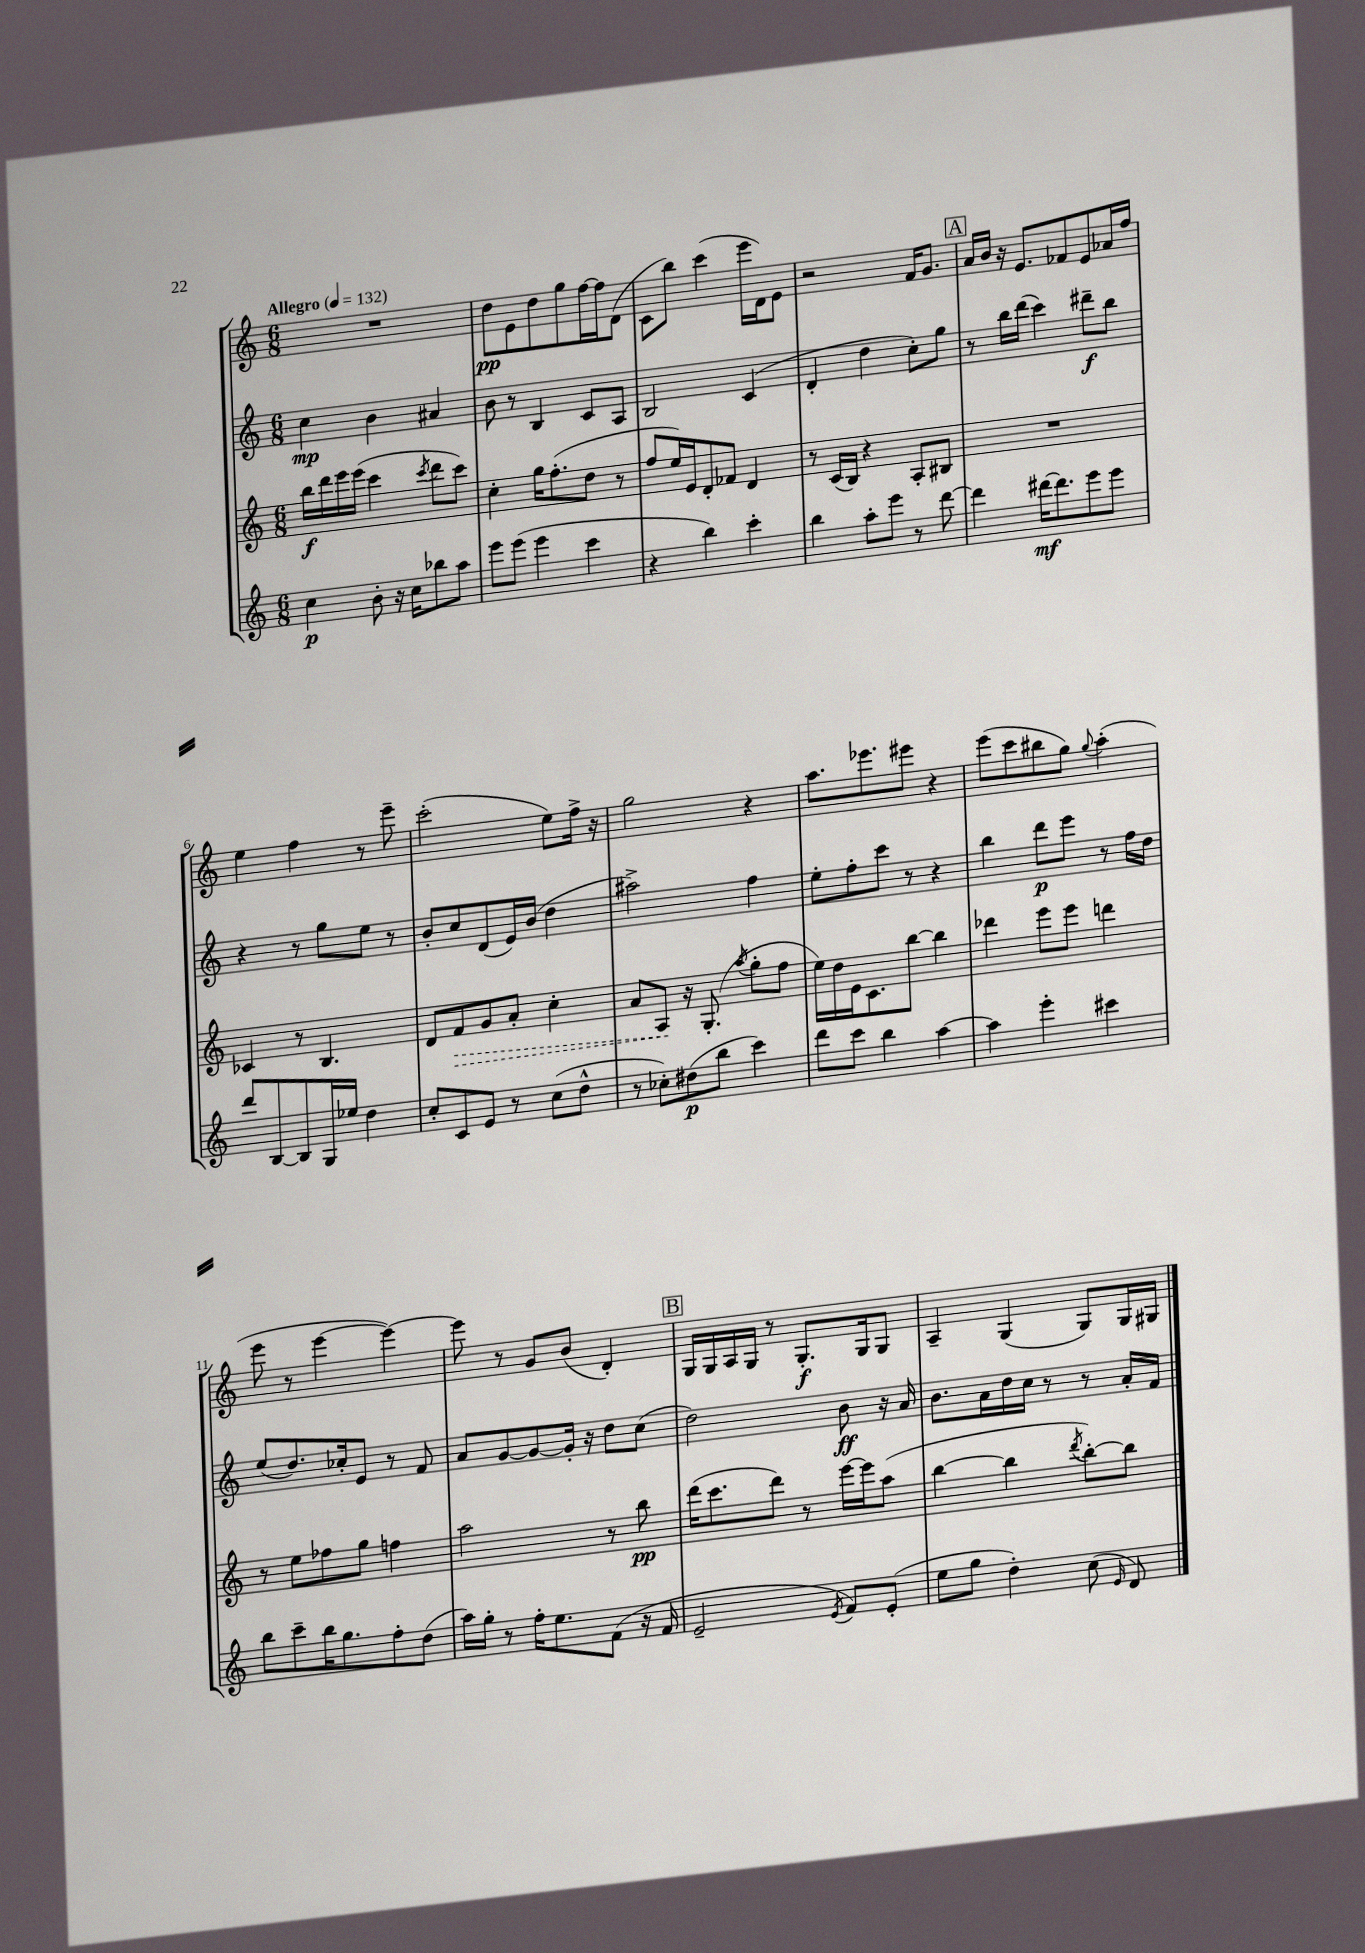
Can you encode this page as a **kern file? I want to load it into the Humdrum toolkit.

**kern	**kern	**kern	**kern
*staff4	*staff3	*staff2	*staff1
*clefG2	*clefG2	*clefG2	*clefG2
*k[]	*k[]	*k[]	*k[]
*M6/8	*M6/8	*M6/8	*M6/8
*MM132	*MM132	*MM132	*MM132
4cc	16bb	4cc	2.r
.	16ddd	.	.
.	16eee	.	.
.	(16eee	.	.
8b'	4ccc	4b	.
16r	.	.	.
16cc	.	.	.
.	8qccc	.	.
8bb-	8ddd	4a#	.
8aa	8ccc)	.	.
=	=	=	=
8eee	4cc'	8b	8dd
(8eee	.	8r	8e
4eee	16gg	4B	8dd
.	(8.ff'	.	.
.	.	.	8gg
4ccc	8dd	8c	[16ff
.	.	.	16ff]
.	8r	8A	(8d
=	=	=	=
4r	8ff	2B	8c
.	16ee)	.	8bb)
.	16e	.	.
4bb)	8d'	.	(4ccc
.	8f-	.	.
4ccc'	4d	(4c	16eee
.	.	.	16d)
.	.	.	8e
=	=	=	=
4bb	8r	4d'	2r
.	(16c	.	.
.	16B)	.	.
8aa'	4r	4dd	.
8eee	.	.	.
8r	8A'	8cc')	16f
.	.	.	8.g
[8ddd	8B#	8gg	.
=	=	=	=
4ddd]	2.r	8r	16a
.	.	.	16b
.	.	16bb	16r
.	.	(16ddd	8.e
[16ddd#	.	4ccc)	.
8.ddd#]	.	.	.
.	.	.	8f-
8eee	.	8ddd#~	8e
8eee	.	8bb	16a-
.	.	.	16ff
=	=	=	=
8ddd	4c-	4r	4ee
[8B	.	.	.
8B]	8r	8r	4ff
16G	4.B	8gg	.
16ee-	.	.	.
4dd	.	8ee	8r
.	.	8r	8eee~
=	=	=	=
8cc'	8d	8b'	(2ccc'
8c	8f	8cc	.
8e	8g	(8d	.
8r	8a'	16e)	.
.	.	(16b	.
(8cc	4cc'	4dd	8ee)
8dd^^	.	.	16ff^
.	.	.	16r
=	=	=	=
8r	8a	2aa#^)	2gg
8cc-')	8A	.	.
(8dd#	16r	.	.
.	(8.G'	.	.
8bb	.	.	.
.	8qaa	.	.
4ccc)	8gg'	4ff	4r
.	8ff	.	.
=	=	=	=
8ddd	16ee)	8ee'	8.aa
.	16dd	.	.
8ccc	16e	8ff'	.
.	8.c	.	8.eee-
4bb	.	8ccc	.
.	[8bb	8r	8eee#
[4aa	4bb]	4r	4r
=	=	=	=
4aa]	4ddd-	4bb	(8eee
.	.	.	8ccc
4eee'	8eee	8ddd	8bb#
.	8eee	8eee	8gg)
.	.	.	8qqgg
4ccc#	4ddd	8r	(4aa'
.	.	16ff	.
.	.	16dd	.
=	=	=	=
8bb	8r	(8ee	8eee
8ccc~	8ee	8.dd)	8r
16bb	8ff-	.	[4eee
8.gg	.	16cc-'	.
.	8gg	8e	.
8ff'	4ff	8r	4eee_)
(8dd	.	8f	.
=	=	=	=
16aa)	2aa	8a	8eee]
16gg'	.	.	.
8r	.	[8g	8r
16ff'	.	8g_	8g
8.ee	.	.	.
.	.	16g']	(8b
.	.	16r	.
(8f	8r	8dd	4d')
16r	8bb	(8cc	.
16f	.	.	.
=	=	=	=
2e~	(16ddd	2dd)	16G
.	8.ccc	.	16G
.	.	.	16A
.	.	.	16G
.	8ddd)	.	8r
.	8r	.	8.G'
8qe	.	.	.
8f)	[16eee	8b	.
.	16eee]	.	16G
(8e'	(8aa	16r	8G
.	.	16a	.
=	=	=	=
8ee	[4bb	8.b	4A~
8gg	.	.	.
.	.	16a	.
4dd')	4bb]	16dd	(4G
.	.	16cc	.
.	.	8r	.
.	8qddd	.	.
(8cc	[8bb')	8r	8G)
16qqe	.	.	.
8d)	8bb]	16a'	16G
.	.	16f	16G#
==	==	==	==
*-	*-	*-	*-
